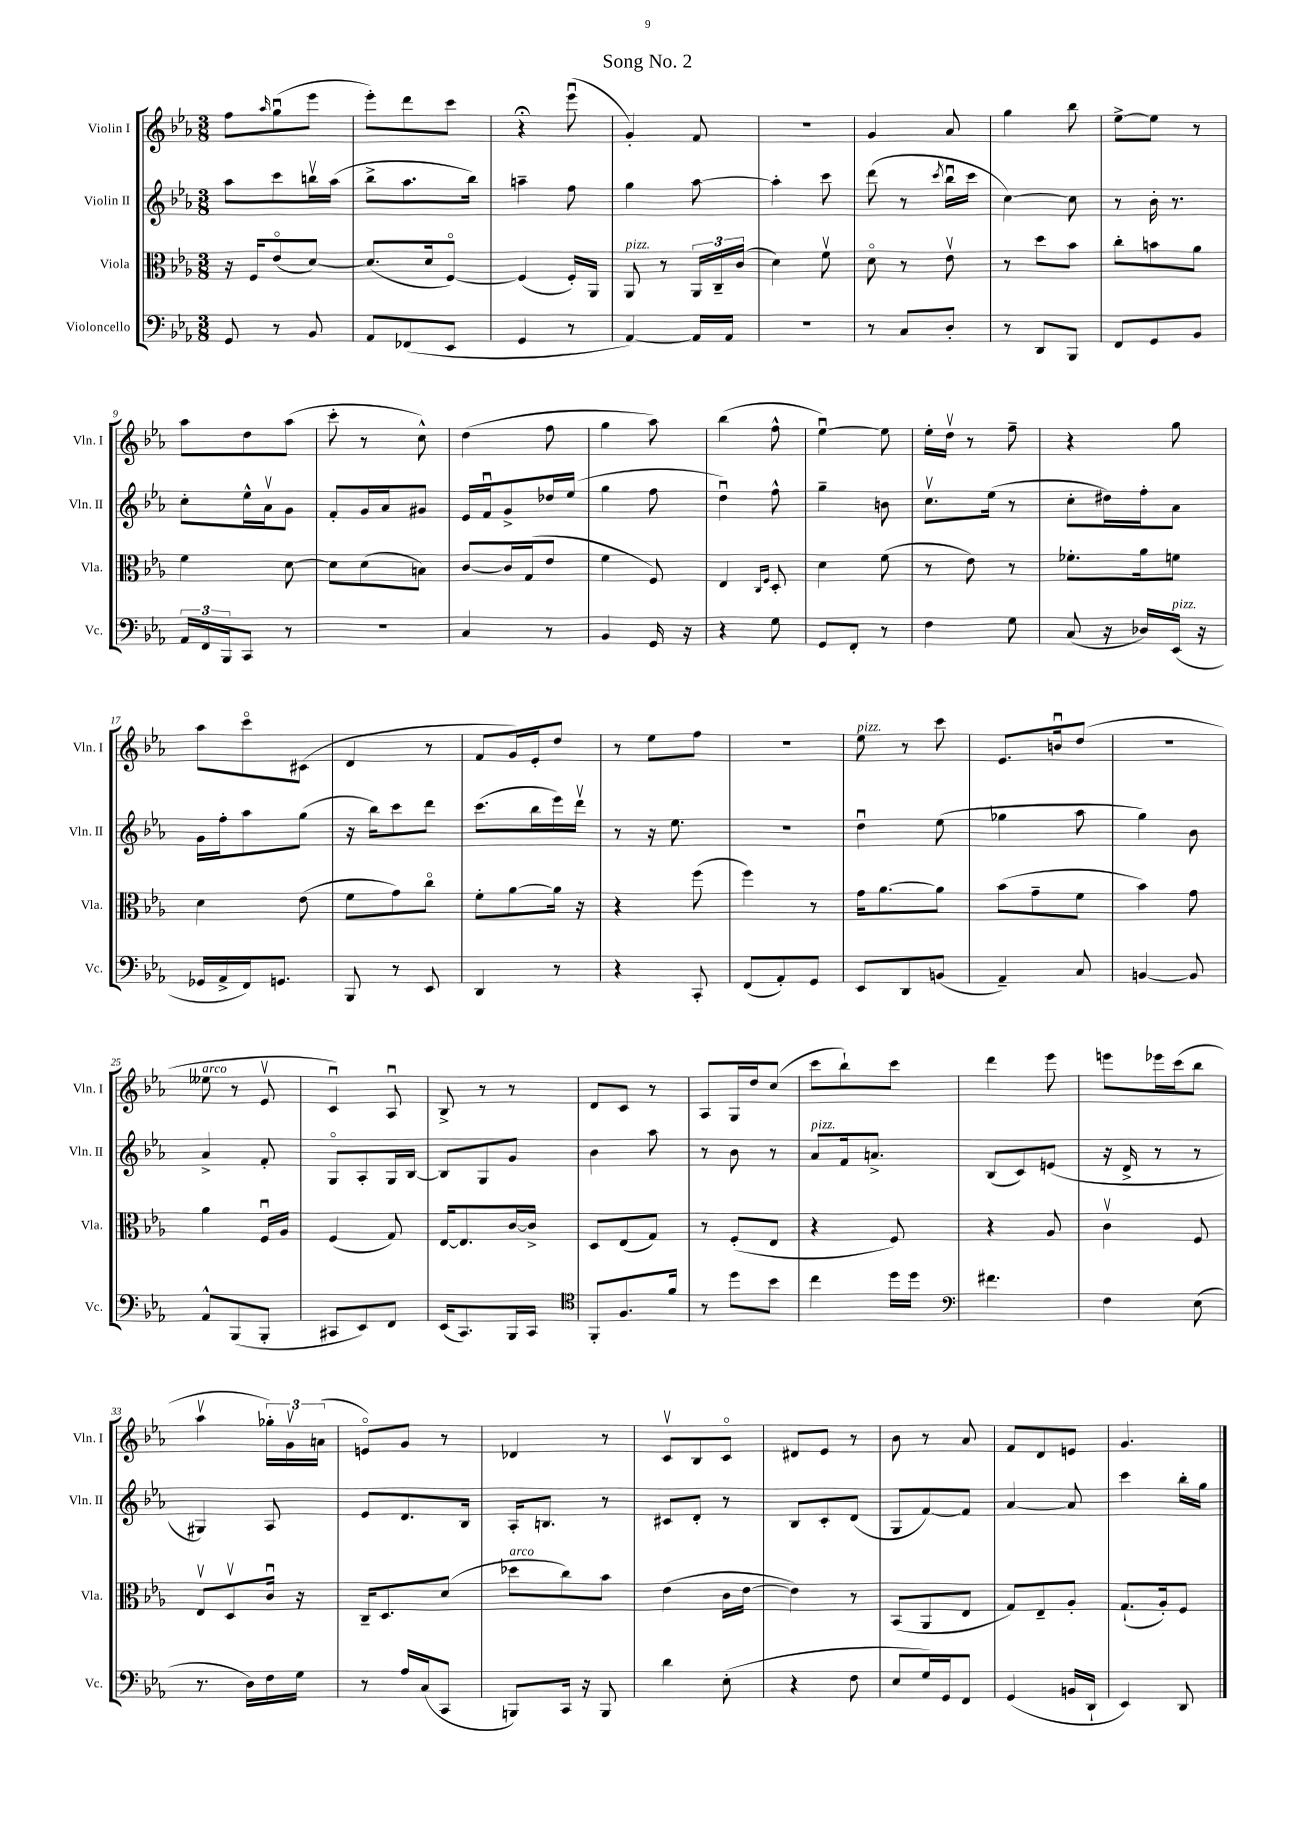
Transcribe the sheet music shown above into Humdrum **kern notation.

**kern	**kern	**kern	**kern
*staff4	*staff3	*staff2	*staff1
*clefF4	*clefC3	*clefG2	*clefG2
*k[b-e-a-]	*k[b-e-a-]	*k[b-e-a-]	*k[b-e-a-]
*M3/8	*M3/8	*M3/8	*M3/8
8GG	16r	8aa-	8ff
.	16F	.	.
.	.	.	16qqaa-
8r	(8e-o	8ccc	(8ggu
8BB-	[8d)	16bbv	8eee-
.	.	(16aa-	.
=	=	=	=
8AA-	(8.d]	8bb-^	8eee-')
(8FF-	.	8.aa-	8ddd
.	16d	.	.
8EE-	[8Fo)	.	8ccc
.	.	16bb-)	.
=	=	=	=
4GG	(4F]	4aa~	4r;
8r	16F')	8ff	(8eee-u
.	16AA-	.	.
=	=	=	=
[4AA-)	8AA-	4gg	4g')
.	8r	.	.
16AA-]	24AA-	[8aa-	8f
.	24C~	.	.
16AA-	.	.	.
.	(24c	.	.
=	=	=	=
4.r	4d)	4aa-']	4.r
.	8fv	8ccc	.
=	=	=	=
8r	8do	(8ddd	4g
8C	8r	8r	.
.	.	8qccc	.
8D'	8e-v	16bb-u	8a-
.	.	16ccc	.
=	=	=	=
8r	8r	[4cc)	4gg
8DD	8dd	.	.
8BBB-	8b-	8cc]	8bb-
=	=	=	=
8FF	8cc'	8r	[8ee-^
8GG	8b	16b-'	8ee-]
.	.	8.r	.
8BB-	8a-	.	8r
=	=	=	=
24AA-	4f	8cc'	8aa-
24FF	.	.	.
24BBB-	.	.	.
8CC	.	16ee-^^	8dd
.	.	16a-v	.
8r	[8d	8g	(8aa-
=	=	=	=
4.r	8d]	8f'	8ccc'
.	(8d	16g	8r
.	.	16a-	.
.	8B)	8g#	8cc^^)
=	=	=	=
4C	[8c	16e-	(4dd
.	.	16fu	.
.	16c]	8g^	.
.	(16G	.	.
8r	8e-	16dd-	8ff
.	.	(16ee-	.
=	=	=	=
4BB-	4f	4gg	4gg
16GG	8F)	8ff	8aa-)
16r	.	.	.
=	=	=	=
4r	4E-	4ddu)	(4bb-
.	16qqC	.	.
.	16qqF	.	.
8G	8D'	8ff^^	8ff^^
=	=	=	=
8GG	4d	4gg~	[4ee-u)
8FF'	.	.	.
8r	(8f	8b	8ee-]
=	=	=	=
4F	8r	8.ccv	16ee-'
.	.	.	16ddv
.	8e-)	.	8r
.	.	(16ee-	.
8G	8r	8r	8ff~
=	=	=	=
(8C	8.f-'	8cc'	4r
16r	.	16dd#)	.
16D-)	16a-	16ff'	.
(16EE-	8f	8a-	8gg
16r	.	.	.
=	=	=	=
16GG-	4d	16g	8aa-
16AA-^	.	16ff'	.
16FF)	.	8aa-	8ccco
8.GG	.	.	.
.	(8e-	(8gg	(8c#
=	=	=	=
8BBB-	8f	16r	4d
.	.	16bb-)	.
8r	8g)	8ccc	.
8EE-	8cco	8ddd	8r
=	=	=	=
4DD	8f'	(8.ccc	8f
.	[8a-	.	16g)
.	.	16bb-	16e-'
8r	16a-]	16eee-)	8dd
.	16r	16dddv	.
=	=	=	=
4r	4r	8r	8r
.	.	16r	8ee-
.	.	8.ee-	.
8CC'	(8ff	.	8ff
=	=	=	=
(8FF	4ff)	4.r	4.r
8AA-')	.	.	.
8GG	8r	.	.
=	=	=	=
8EE-	16g	4ddu	8ee-
.	[8.a-	.	.
8DD	.	.	8r
(8BB	8a-]	(8ee-	8ccc
=	=	=	=
4AA-~)	(8b-	4gg-	8.e-
.	8g~	.	.
.	.	.	16bu
8C	8f	8aa-	(8dd
=	=	=	=
[4BB	4b-)	4gg)	4.r
8BB]	8g	8b-	.
=	=	=	=
8AA-^^	4a-	4a-^	8ee--
(8BBB-	.	.	8r
8BBB-'	16Fu	8f'	8e-v
.	16A-	.	.
=	=	=	=
8CC#	(4F	8Go	4cu)
8EE-)	.	8A-'	.
8FF	8G)	16G	8A-u
.	.	[16B-	.
=	=	=	=
(16EE-	[16E-	8B-]	8B-^
8.CC)	8.E-]	.	.
.	.	8G	8r
16BBB-	[16c	8g	8r
16CC	16c^]	.	.
=	=	=	=
*clefC4	*	*	*
8FF'	8D	4b-	8d
8.F	(8E-	.	8c
.	8G)	8aa-	8r
16f	.	.	.
=	=	=	=
8r	8r	8r	8A-
8dd	(8F'	8b-	16G
.	.	.	16dd
8b-	8E-	8r	(8cc
=	=	=	=
4cc	4r	8a-	8ccc
.	.	16f	8bb-`)
.	.	8.a^	.
16dd	8F)	.	8ccc
16dd	.	.	.
=	=	=	=
*clefF4	*	*	*
4.f#	4r	(8B-	4ddd
.	.	8c)	.
.	8A-	(8e	8eee-
=	=	=	=
4F	4cv	16r	8eee
.	.	16d^	.
.	.	8r	16eee-
.	.	.	(16ccc
(8E-	8F	8r	8bb-
=	=	=	=
8.r	8E-v	4G#)	4aa-v
.	8Dv	.	.
16D)	.	.	.
16F	16cu	8A-	24gg-')
.	.	.	24gv
16G	16r	.	.
.	.	.	(24a
=	=	=	=
8r	16C~	8e-	8eo)
.	8.D	.	.
16A-	.	8.d	8g
(16C	.	.	.
8CC	(8d	.	8r
.	.	16B-	.
=	=	=	=
8BBB)	8dd-	16A-'	4d-
.	.	8.B	.
16CC	8cc)	.	.
16r	.	.	.
8BBB	8b-	8r	8r
=	=	=	=
4d	(4e-	8c#	8cv
.	.	8d'	8B-
(8E-'	16c	8r	8co
.	[16e-	.	.
=	=	=	=
4r	4e-])	8B-	8d#
.	.	8c'	8e-
8F	8r	(8d	8r
=	=	=	=
8E-	(8BB-	8G	8b-
16G)	8AA-	[8f)	8r
16GG	.	.	.
8FF	8E-	8f]	8a-
=	=	=	=
(4GG	8G)	[4a-	8f
.	8E-~	.	8d
16BB	8A-'	8a-]	8e
16DD`	.	.	.
=	=	=	=
4EE-)	(8.G`	4ccc	4.g
.	16A-')	.	.
8DD	8F	16bb-'	.
.	.	16gg	.
==	==	==	==
*-	*-	*-	*-
